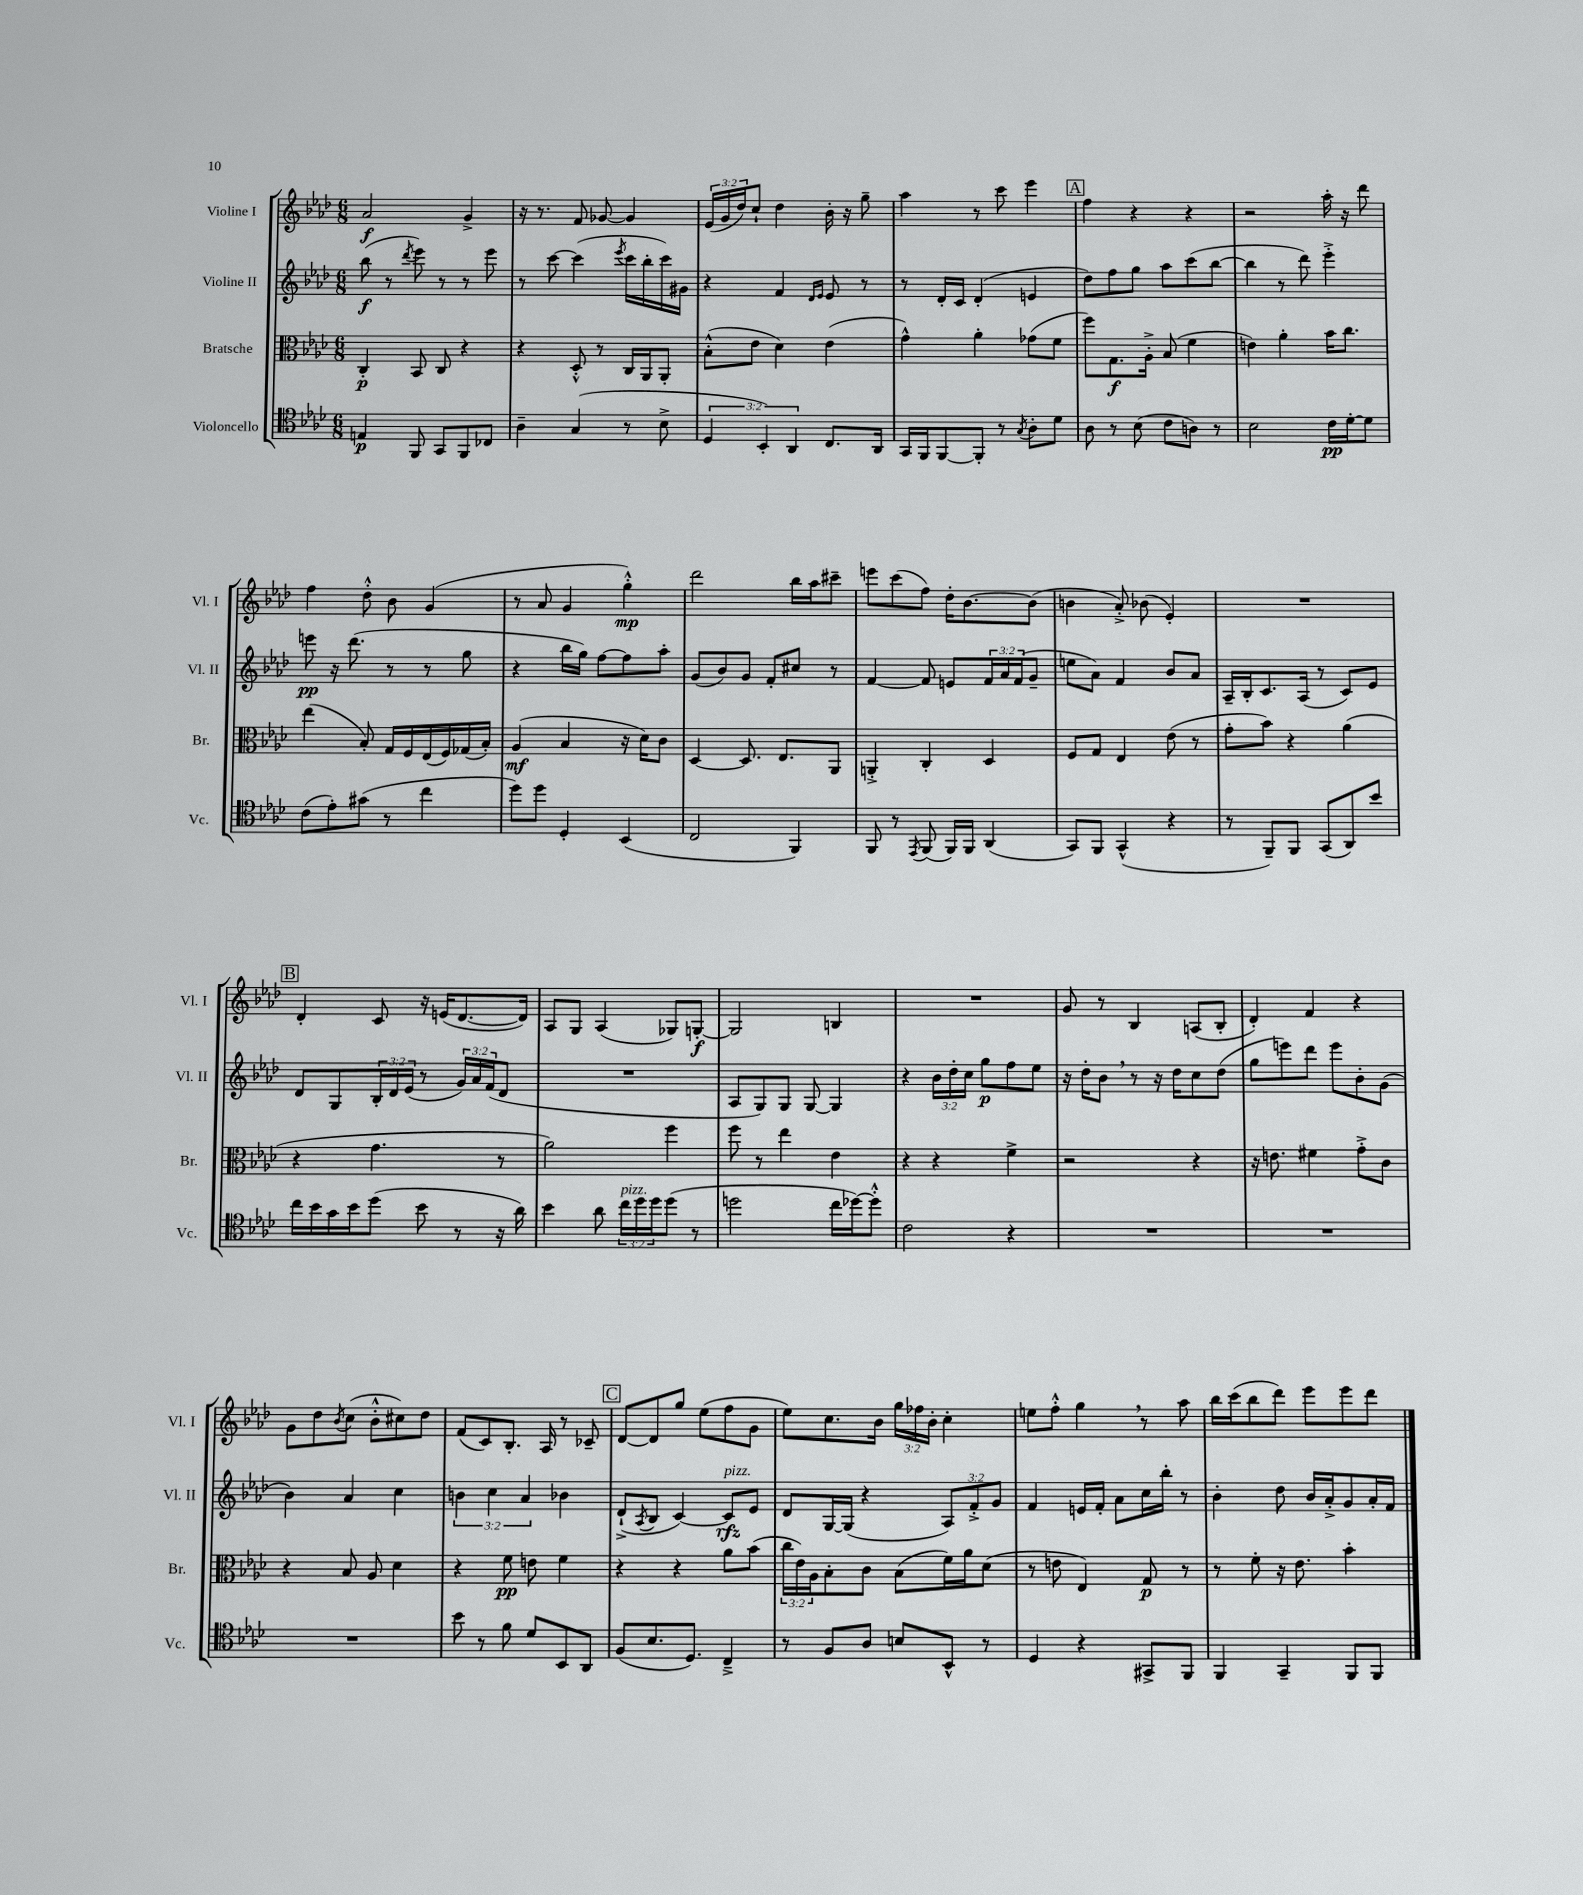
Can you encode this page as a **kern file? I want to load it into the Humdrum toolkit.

**kern	**kern	**kern	**kern
*staff4	*staff3	*staff2	*staff1
*clefC4	*clefC3	*clefG2	*clefG2
*k[b-e-a-d-]	*k[b-e-a-d-]	*k[b-e-a-d-]	*k[b-e-a-d-]
*M6/8	*M6/8	*M6/8	*M6/8
4E	4C'	(8bb-	2a-
.	.	8r	.
.	.	8qddd-	.
8FF	8BB-	8eee-)	.
8GG	8C	8r	.
8FF	4r	8r	4g^
8C-	.	8eee-	.
=	=	=	=
4A-~	4r	8r	16r
.	.	.	8.r
.	.	[8ccc	.
(4G	8D-'^^	(4ccc]	8f
.	8r	.	[8g-
.	.	8qeee-	.
8r	16C	16ccc	4g-]
.	16AA-	16bb-'	.
8B-^	8AA-'	16ccc)	.
.	.	16g#	.
=	=	=	=
6D-	(8B-'^^	4r	(24e-
.	.	.	24g
.	.	.	24dd-)
.	8e-	.	8cc`
6BB-')	.	.	.
.	4d-)	4f	4dd-
6AA-	.	.	.
.	.	16qqd-	.
.	.	16qqe-	.
8.C	(4e-	8e-	16b-'
.	.	.	16r
.	.	8r	8gg~
16AA-	.	.	.
=	=	=	=
16GG	4g^^)	8r	4aa-
16FF	.	.	.
[8FF	.	16d-'	.
.	.	16c	.
8FF']	4a-'	(4d-'	8r
8r	.	.	8ccc
8qG	.	.	.
8A-'	(8g-	4e	4eee-
8d-	8f	.	.
=	=	=	=
8A-	8ff)	8dd-)	4ff
8r	8.G	8ff	.
(8B-	.	8gg	4r
.	16A-'^	.	.
8c	(8B-	8aa-	.
8A)	4f	(8ccc	4r
8r	.	[8bb-	.
=	=	=	=
2B-	4e)	4bb-]	2r
.	4a-'	8r	.
.	.	8ddd-)	.
16c	16b-	4eee-'^	16aa-'
[16d-'	8.cc	.	16r
8d-]	.	.	8ddd-
=	=	=	=
(8c	(4ee-	8eee	4ff
8e-')	.	16r	.
.	.	(8.ddd-	.
(8g#	8B-')	.	8dd-'^^
8r	16G	8r	8b-
.	16F	.	.
4cc	(16E-	8r	(4g
.	16F)	.	.
.	(16G-	8gg	.
.	16B-')	.	.
=	=	=	=
8dd-)	(4A-	4r	8r
8dd-	.	.	8a-
4D-'	4B-	16bb-	4g
.	.	16gg)	.
.	.	[8ff	.
(4BB-	16r	8ff]	4gg'^^)
.	16d-)	.	.
.	8c	8aa-'	.
=	=	=	=
2C	[4D-	(8g	2ddd-
.	.	8b-)	.
.	8.D-]	8g	.
.	.	8f'	.
.	8.E-	.	.
4FF)	.	8cc#	16bb-
.	.	.	16aa-
.	8AA-	8r	8ccc#~
=	=	=	=
8FF	4AA'^	[4f	8eee
8r	.	.	(8ccc
8qEE-	.	.	.
(8FF	4C'	8f]	8ff)
16FF)	.	8e	16dd-'
16FF	.	.	[8.b-
(4AA-	4D-	24f	.
.	.	24a-	.
.	.	(24f	.
.	.	8g~	(8b-]
=	=	=	=
8GG)	8F	8ee	4b
8FF	8G	8a-)	.
(4GG^^	4E-	4f	8a-'^)
.	.	.	(8b-
4r	(8e-	8b-	4e-')
.	8r	8a-	.
=	=	=	=
8r	8g'	16A-~	2.r
.	.	16B-'	.
8FF~)	8b-)	8.c	.
8FF	4r	.	.
.	.	(16A-	.
(8GG	.	8r	.
8AA-)	(4a-	8c)	.
8b-	.	8e-	.
=	=	=	=
16cc	4r	8d-	4d-'
16b-	.	.	.
16g	.	8G	.
16b-	.	.	.
(8dd-	4.g	24B-'	8c
.	.	24d-	.
.	.	(24e-	.
8b-	.	8r	16r
.	.	.	(16e
8r	.	24g)	[8.d-
.	.	24a-	.
.	.	(24f	.
16r	8r	8d-	.
16a-)	.	.	16d-])
=	=	=	=
4b-	2a-)	2.r	8A-
.	.	.	8G
8a-	.	.	(4A-
24cc	.	.	.
24dd-	.	.	.
24dd-	.	.	.
(8dd-	4ff	.	8G-)
8r	.	.	[8G'
=	=	=	=
2dd	8ff	8A-	2G]
.	8r	8G)	.
.	4ee-	8G	.
.	.	[8G	.
16cc	4e-	4G]	4B
[16dd-)	.	.	.
8dd-'^^]	.	.	.
=	=	=	=
2c	4r	4r	2.r
.	4r	24b-	.
.	.	24dd-'	.
.	.	24cc	.
.	.	8gg	.
4r	4f^	8ff	.
.	.	8ee-	.
=	=	=	=
2.r	2r	16r	8g
.	.	16dd-'	.
.	.	8b-	8r
.	.	8r	4B-
.	.	16r	.
.	.	16dd-	.
.	4r	8cc	(8A
.	.	(8dd-	8B-'
=	=	=	=
2.r	16r	8gg	4d-')
.	8.e	.	.
.	.	8eee)	.
.	4f#	8ddd-	4f
.	.	8eee	.
.	8g'^	8b-'	4r
.	8c	(8g	.
=	=	=	=
2.r	4r	4b-)	8g
.	.	.	8dd-
.	.	.	8qb-
.	8B-	4a-	(8cc
.	8A-	.	8b-'^^
.	4d-	4cc	8cc#)
.	.	.	8dd-
=	=	=	=
8b-	4r	6b	(8f
8r	.	.	8c)
.	.	6cc	.
8f	8f	.	8.B-'
.	.	6a-	.
8d-	8e	.	.
.	.	.	16A-
8BB-	4f	4b-	8r
8AA-	.	.	8c-~
=	=	=	=
(8F	4r	(8d-`^	[8d-
.	.	8qA-	.
8.B-	.	8B-	8d-]
.	4r	[4c)	8gg
8.D-)	.	.	.
.	.	.	(8ee-
4C~^	8a-	8c]	8ff
.	(8b-	8e-	8g
=	=	=	=
8r	24cc	8d-	8ee-)
.	24e-)	.	.
.	24A-	.	.
8F	8B-'	[16G	8.cc
.	.	(16G]	.
8A-	8c	4r	.
.	.	.	16b-
8B	(8B-	.	24gg
.	.	.	24ff-
.	.	.	24b-'
8BB-^^	16f)	12A-)	4cc'
.	16a-	.	.
.	.	12f'^	.
8r	(8d-	.	.
.	.	12g	.
=	=	=	=
4D-	8r	4f	8ee
.	8e	.	8ff'^^
4r	4E-)	16e	4gg
.	.	16f'	.
.	.	8a-	.
8GG#^	8G	16cc	8r
.	.	16bb-'	.
8FF	8r	8r	8aa-
=	=	=	=
4FF	8r	4b-'	16bb-
.	.	.	(16ccc
.	8f'	.	8bb-
4GG~	16r	8dd-	8ddd-)
.	8.e-	.	.
.	.	16b-	8eee-
.	.	16a-'^	.
8FF	4b-'	8g	8eee-
8FF	.	16a-'	8ddd-
.	.	16f	.
==	==	==	==
*-	*-	*-	*-
